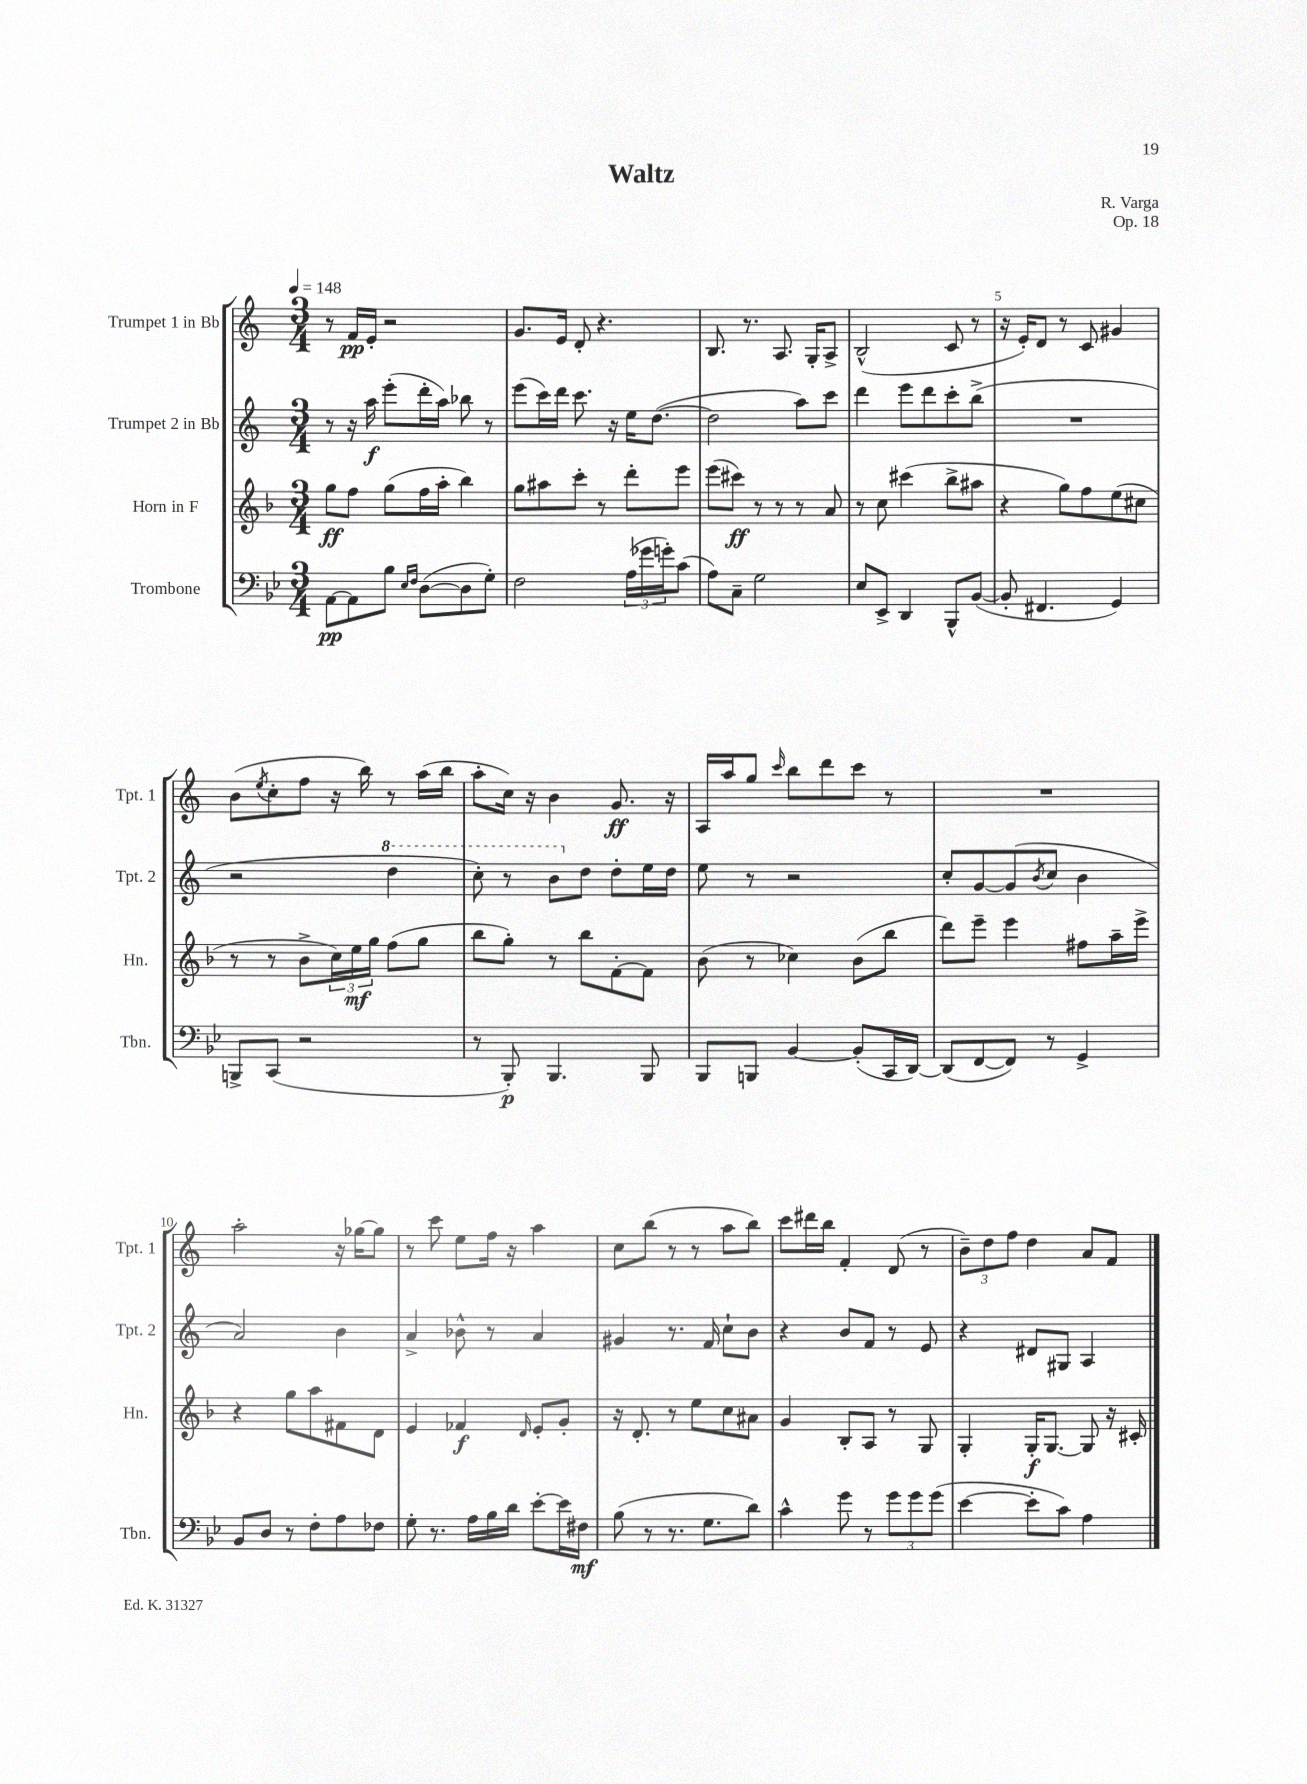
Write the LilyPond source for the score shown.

\header { title = "Waltz" composer = "R. Varga" opus = "Op. 18" }
<<
\new StaffGroup <<
\new Staff = "s0" \with { instrumentName = "Trumpet 1 in Bb" shortInstrumentName = "Tpt. 1" } {
    \clef treble \key c \major \numericTimeSignature \time 3/4 \tempo 4 = 148
    r8 f'16\pp e'16-. r2 |
    g'8. e'16 d'8-. r4. |
    b8. r8. a8. g16-. a8-> |
    b2-^( c'8 r8 |
    r16 e'16-.) d'8 r8 c'8 gis'4 |
    b'8( \acciaccatura { e''8 } c''8-. f''8 r16 b''16) r8 a''16( b''16 |
    a''8-. c''16) r16 b'4 g'8.\ff r16 |
    a16 a''16 g''8 \grace { c'''16 } b''8 d'''8 c'''8 r8 |
    R2. |
    a''2-. r16 ges''16~ ges''8 |
    r8 c'''8 e''8 f''16 r16 a''4 |
    c''8 b''8( r8 r8 a''8 b''8) |
    c'''8 dis'''16 b''16 f'4-. d'8( r8 |
    \tuplet 3/2 { b'8--) d''8 f''8 } d''4 a'8 f'8 \bar "|." |
}
\new Staff = "s1" \with { instrumentName = "Trumpet 2 in Bb" shortInstrumentName = "Tpt. 2" } {
    \clef treble \key c \major \numericTimeSignature \time 3/4
    r8 r16 a''16\f e'''8-.( d'''16-. a''16) bes''8 r8 |
    e'''8( c'''16) d'''16 c'''8. r16 e''16 d''8.~( |
    d''2 a''8) c'''8 |
    d'''4 e'''8 d'''8 c'''8-. b''8->( |
    R2. |
    r2 \ottava #1 d'''4 |
    c'''8-.) r8 b''8 \ottava #0 d''8 d''8-. e''16 d''16 |
    e''8 r8 r2 |
    c''8-. g'8~ g'8( \acciaccatura { b'8 } c''8 b'4 |
    a'2) b'4 |
    a'4-> bes'8-^ r8 a'4 |
    gis'4 r8. f'16 c''8-! b'8 |
    r4 b'8 f'8 r8 e'8 |
    r4 dis'8 gis8 a4 \bar "|." |
}
\new Staff = "s2" \with { instrumentName = "Horn in F" shortInstrumentName = "Hn." } {
    \clef treble \key f \major \numericTimeSignature \time 3/4
    g''8\ff f''8 g''8( f''16 a''16-. bes''4) |
    g''8 ais''8 c'''8-. r8 d'''8-. e'''8 |
    e'''8( cis'''8\ff) r8 r8 r8 a'8 |
    r8 c''8 cis'''4( bes''8-> ais''8 |
    r4 g''8) f''8 e''8( cis''8 |
    r8 r8 bes'8-> \tuplet 3/2 { c''16) e''16\mf g''16 } f''8( g''8 |
    bes''8 g''8-.) r8 bes''8 f'8~-. f'8 |
    bes'8( r8 ces''4) bes'8( bes''8 |
    d'''8) e'''8-- e'''4 fis''8 a''16-- e'''16-> |
    r4 g''8 a''8 fis'8 d'8 |
    e'4 fes'4\f \grace { d'16 } e'8-. g'8-. |
    r16 d'8.-. r8 e''8 c''8 ais'8 |
    g'4 bes8-. a8 r8 g8 |
    g4-. g16-.\f g8.~ g8 r16 cis'16-. \bar "|." |
}
\new Staff = "s3" \with { instrumentName = "Trombone" shortInstrumentName = "Tbn." } {
    \clef bass \key bes \major \numericTimeSignature \time 3/4
    a,8~\pp a,8 bes8 \grace { ees16 f16 } d8~( d8 g8-.) |
    f2 \tuplet 3/2 { a16( ges'16 g'16-.) } c'8( |
    a8) c8-- g2 |
    ees8 ees,8-> d,4 bes,,8-^ bes,8~( |
    bes,8-. fis,4. g,4) |
    b,,8-> c,8( r2 |
    r8 bes,,8-.\p) bes,,4. bes,,8 |
    bes,,8 b,,8 bes,4~ bes,8-.( c,16 d,16~) |
    d,8( f,8~ f,8) r8 g,4-> |
    bes,8 d8 r8 f8-. a8 fes8 |
    g8-. r8. a16 bes16 d'16 ees'8~-. ees'16 fis16\mf |
    bes8( r8 r8. g8. d'8) |
    c'4-^ g'8 r8 \tuplet 3/2 { g'8 g'8 g'8( } |
    ees'4~ ees'8-. c'8) a4 \bar "|." |
}
>>
>>
\layout { \context { \Score \override BarNumber.break-visibility = ##(#f #t #t) barNumberVisibility = #(every-nth-bar-number-visible 5) } }
